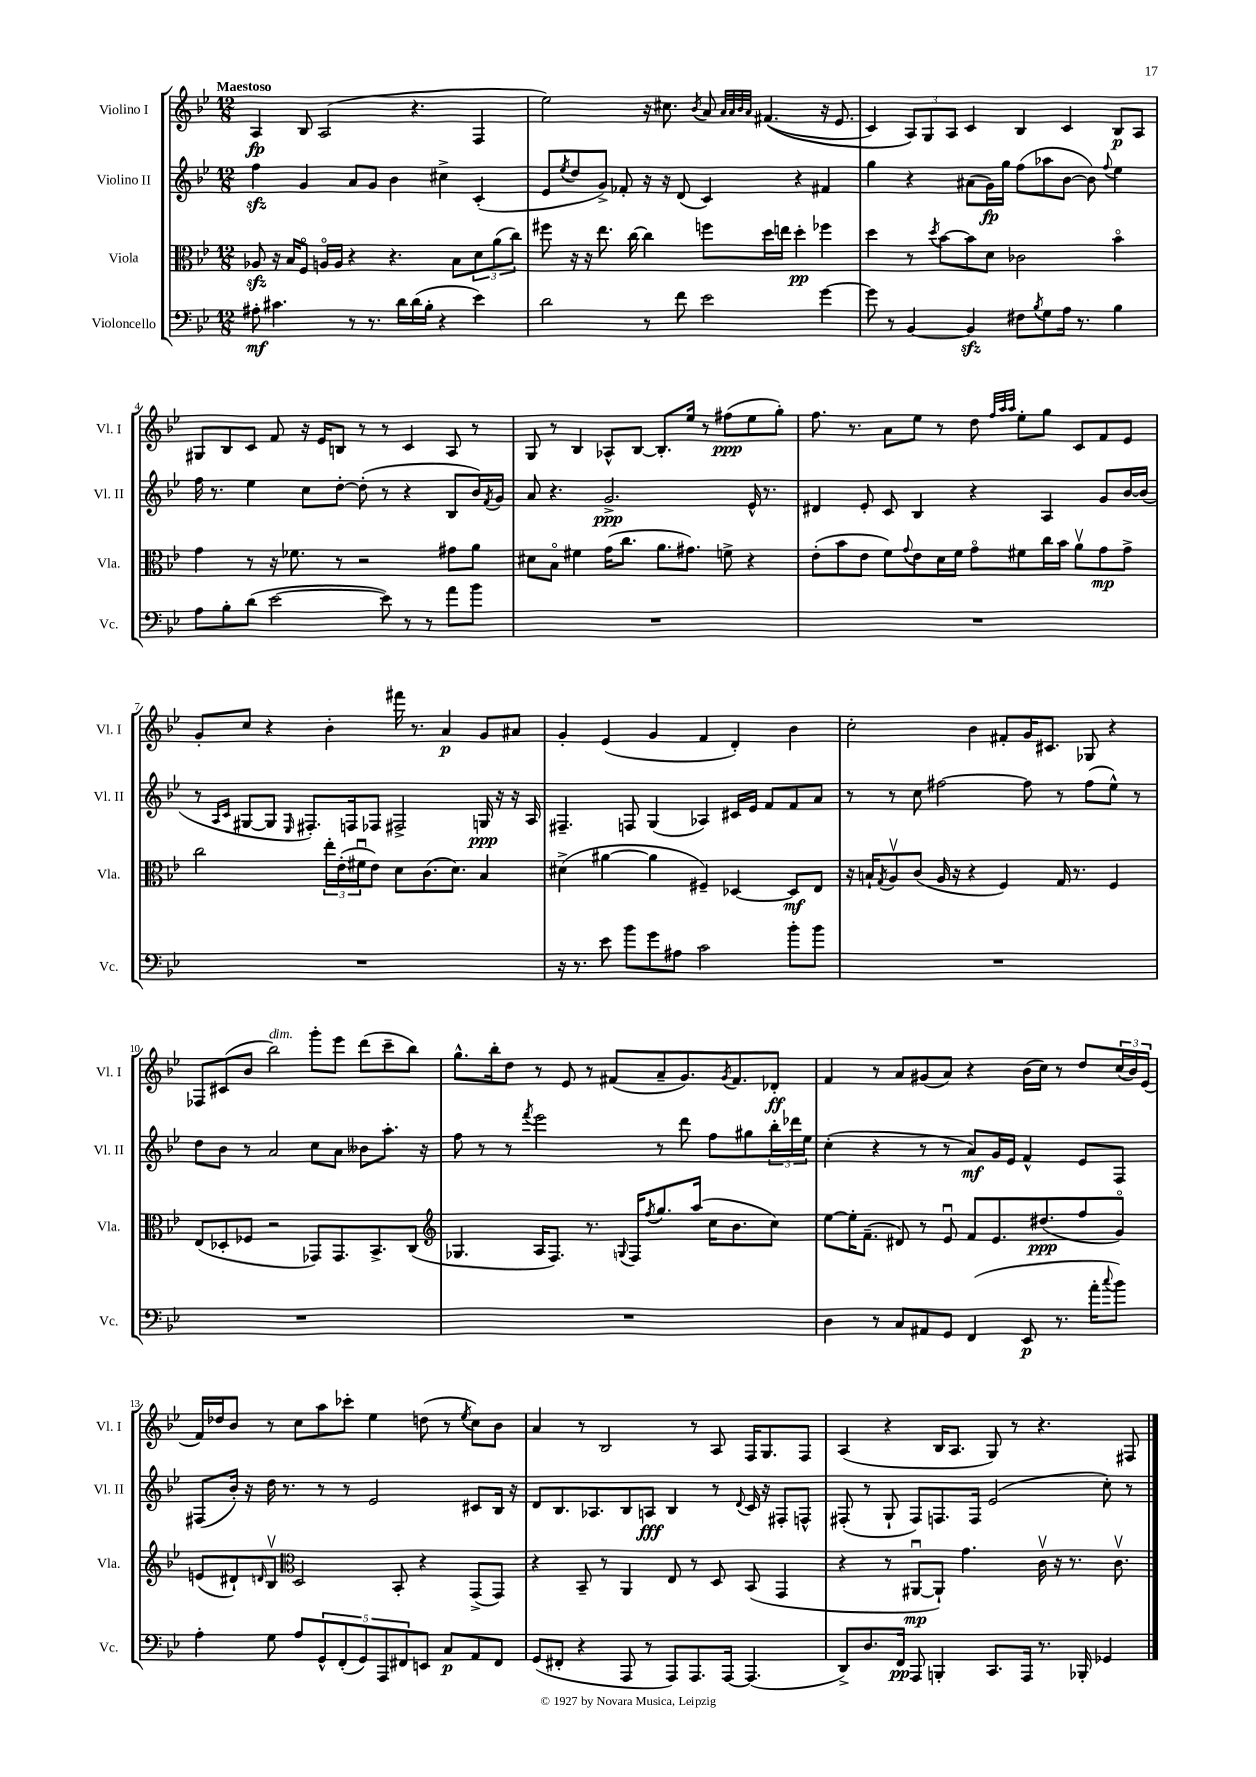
<<
\new StaffGroup <<
\new Staff = "s0" \with { instrumentName = "Violino I" shortInstrumentName = "Vl. I" } {
    \clef treble \key bes \major \numericTimeSignature \time 12/8 \tempo "Maestoso"
    a4\fp bes8 a2( r4. f4 |
    ees''2) r16 cis''8. \acciaccatura { bes'8 } a'8 \grace { a'32 a'32 bes'32 a'32 } fis'4.(\( r16 ees'8. |
    c'4) \tuplet 3/2 { a8\) g8 a8 } c'4 bes4 c'4 bes8\p a8 |
    gis8 bes8 c'8 f'8 r16 ees'16 b8 r8 r8 c'4 a8 r8 |
    g8 r8 bes4 aes8-^ bes8~ bes8.-. ees''16 r8 fis''8\ppp( ees''8 g''8-.) |
    f''8. r8. a'8 ees''8 r8 d''8 \grace { f''32 a''32 a''32 } ees''8-. g''8 c'8 f'8 ees'8 |
    g'8-. c''8 r4 bes'4-. fis'''16 r8. a'4\p g'8 ais'8 |
    g'4-. ees'4( g'4 f'4 d'4-.) bes'4 |
    c''2-. bes'4 fis'8-. g'16 cis'8. ges8 r4 |
    fes8 cis'8( bes'8 bes''2^\markup { \italic "dim." }) g'''8-. ees'''8 d'''8( c'''8-- bes''8) |
    g''8.-^ bes''16-. d''8 r8 ees'8 r8 fis'8( a'8-- g'8.) \acciaccatura { g'8 } fis'8. des'8-.\ff |
    f'4 r8 a'8 gis'8( a'8) r4 bes'16( c''16) r8 d''8 \tuplet 3/2 { c''16( bes'16) ees'16( } |
    f'16) des''16 bes'8 r8 c''8 a''8 ces'''8-. ees''4 d''8( r8 \acciaccatura { ees''8 } c''8) bes'8 |
    a'4 r8 bes2 r8 a8 f16 g8. f8 |
    a4( r4 bes16 a8. g8) r8 r4. fis8 \bar "|." |
}
\new Staff = "s1" \with { instrumentName = "Violino II" shortInstrumentName = "Vl. II" } {
    \clef treble \key bes \major \numericTimeSignature \time 12/8
    f''4\sfz g'4 a'8 g'8 bes'4 cis''4-> c'4-.( |
    ees'8 \acciaccatura { ees''8 } d''8 g'8->) fes'8-. r16 r16 d'8( c'4) r4 fis'4 |
    g''4 r4 ais'8( g'16\fp) g''16 f''8( aes''8 bes'8~ bes'8) \appoggiatura { f''8 } ees''4 |
    f''16 r8. ees''4 c''8 d''8~-. d''8-.( r8 r4 bes8 bes'16) \acciaccatura { f'8 } g'16 |
    a'8 r4. g'2.->\ppp ees'16-^ r8. |
    dis'4 ees'8-. c'8 bes4 r4 a4 g'8 bes'16~ bes'16( |
    r8 \grace { a16 c'16 } gis8~ gis8 \grace { ees16 } fis8.-.) f16 fes8 fis2-> g16\ppp r16 r16 a16 |
    fis4.-- f8 g4( aes4) cis'16 ees'16 f'8 f'8 a'8 |
    r8 r8 c''8 fis''2~ fis''8 r8 fis''8( ees''8-^) r8 |
    d''8 bes'8 r8 a'2 c''8 a'8 beses'8 a''8.-. r16 |
    f''8 r8 r8 \acciaccatura { f'''8 } ees'''2 r8 d'''8 f''8 gis''8 \tuplet 3/2 { bes''16-. des'''16 ees''16 } |
    c''4-.( r4 r8 r8 a'8\mf) g'16 ees'16 f'4-^ ees'8 f8 |
    fis8( bes'16-.) r16 d''16 r8. r8 r8 ees'2 cis'8 bes16 r16 |
    d'8 bes8. aes8. bes8 a8\fff bes4 r8 \appoggiatura { d'8 } c'16 r16 fis8-. f8-^ |
    fis8-.( r8 g8-! fis8) f8. f16 ees'2( c''8-.) r8 \bar "|." |
}
\new Staff = "s2" \with { instrumentName = "Viola" shortInstrumentName = "Vla." } {
    \clef alto \key bes \major \numericTimeSignature \time 12/8
    aes8\sfz r16 bes16 f8\flageolet a16\flageolet a16 r4 r4. bes8 \tuplet 3/2 { d'8 a'8( c''8) } |
    fis''8 r16 r16 ees''8. c''16~ c''4 f''8 d''16 e''16 d''4-.\pp fes''4 |
    d''4 r8 \acciaccatura { d''8 } bes'8~ bes'8 d'8 ces'2 bes'4\flageolet |
    g'4 r8 r16 fes'8. r8 r2 gis'8 a'8 |
    dis'8 bes8\flageolet fis'4 g'16( c''8. a'8. gis'8.) f'8-> r4 |
    ees'8-.( bes'8 ees'8 f'8) \appoggiatura { g'8 } ees'8 d'16 f'16 g'8\flageolet fis'8 c''16 bes'16 a'8\upbow g'8\mp g'8-> |
    c''2 \tuplet 3/2 { ees''16-. ees'16-.( fis'16\downbow } ees'8) d'8 c'8.( d'8.) bes4 |
    dis'4->( ais'4~ ais'4 fis4--) des4~ des8\mf ees8 |
    r16 b16-! \acciaccatura { g8 } a8\upbow c'8( a16 r16 r4 f4) g16 r8. f4 |
    ees8( des8-. fes8 r2 ges,8) ges,8. bes,8.-> c8( |
    \clef treble ges4. a16 f8.) r8. \appoggiatura { g8 } f16 \acciaccatura { f''8 } g''8. a''16( c''16 bes'8. c''8) |
    ees''8~ ees''16-. f'8.--( dis'8) r8 ees'8\downbow f'8 ees'8. dis''8.\ppp( f''8 g'8\flageolet) |
    e'8( dis'8-!) \grace { d'16 } bes8\upbow \clef alto d2 bes,8-. r4 g,8->( g,8) |
    r4 bes,8-- r8 a,4 ees8 r8 d8 bes,8( g,4 |
    r4 r8 ais,8~\downbow\mp ais,8-!) g'4. c'16\upbow r16 r8. c'8.\upbow \bar "|." |
}
\new Staff = "s3" \with { instrumentName = "Violoncello" shortInstrumentName = "Vc." } {
    \clef bass \key bes \major \numericTimeSignature \time 12/8
    ais8-.\mf cis'4. r8 r8. d'16 d'16( bes16-. r4 ees'4) |
    d'2 r8 f'8 ees'2 g'4~ |
    g'8 r8 bes,4~ bes,4\sfz fis8 \acciaccatura { bes8 } g8 a16 r8. bes4 |
    a8 bes8-. d'8( ees'2~ ees'8) r8 r8 a'8 bes'8 |
    R1. |
    R1. |
    R1. |
    r16 r8. ees'8 bes'8 g'8 ais8 c'2 bes'8-. bes'8 |
    R1. |
    R1. |
    R1. |
    d4 r8 c8 ais,8 g,8 f,4( ees,8\p r8. a'16-. \appoggiatura { c''8 } bes'8) |
    a4-. g8 a8 \tuplet 5/4 { g,8-^ f,8-.( g,8) a,,8 fis,8 } e,8 c8\p a,8 fis,8 |
    g,8( fis,8-. r4 a,,8 r8 a,,8) a,,8. a,,16~ a,,4.( |
    d,8->) d8. f,16\pp a,,8 b,,4-. c,8. a,,16 r8. bes,,16-. ges,4 \bar "|." |
}
>>
>>
